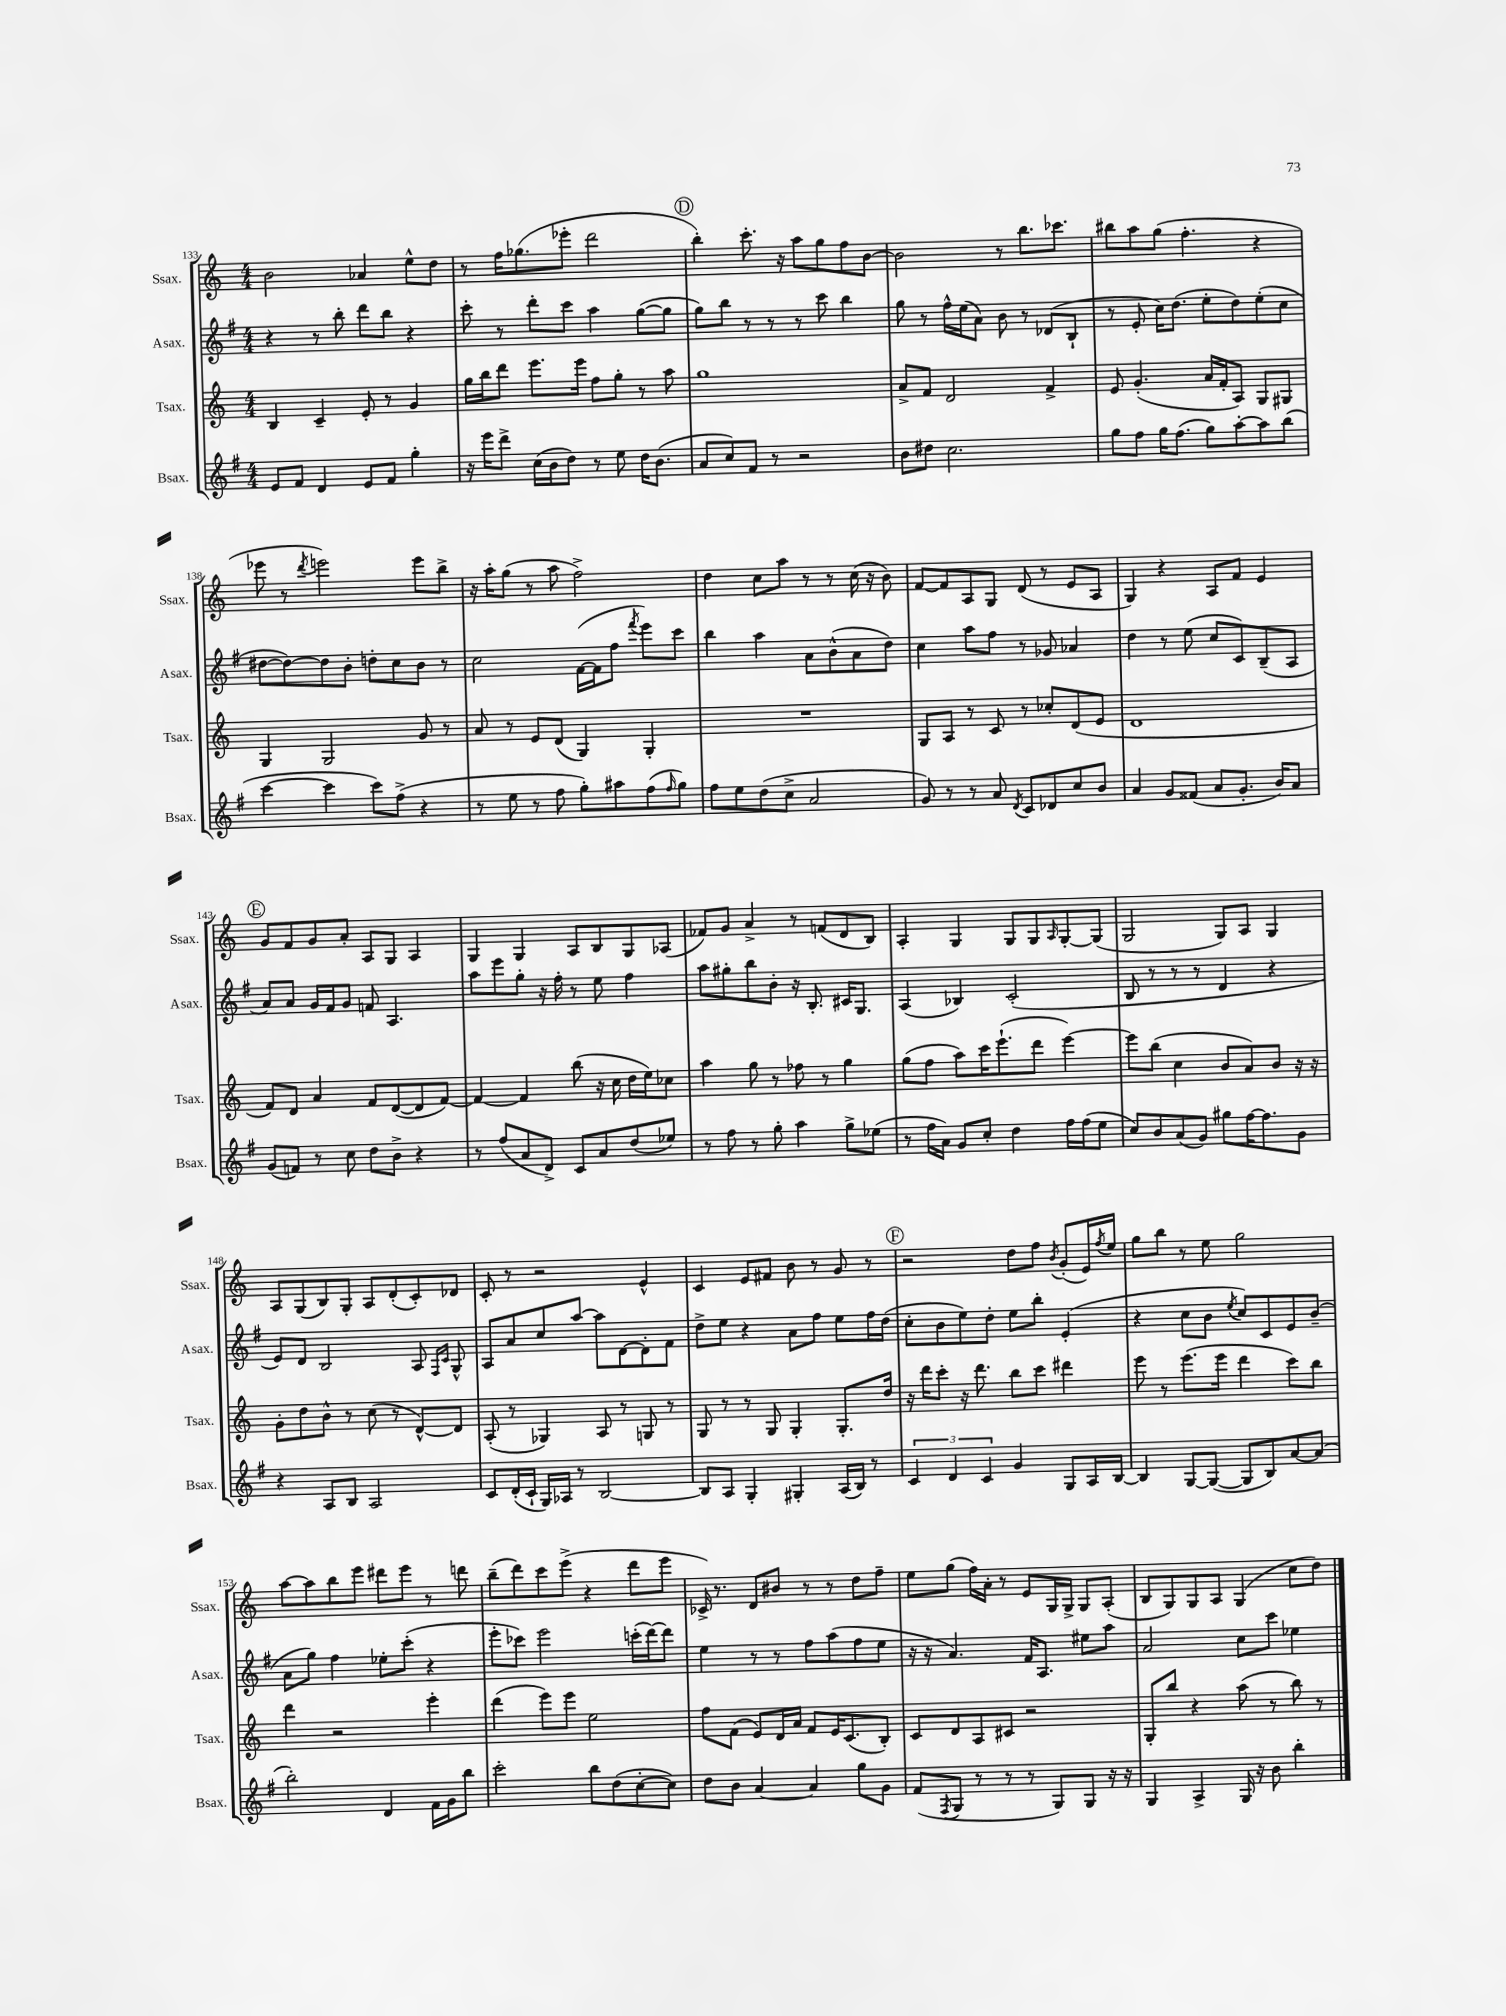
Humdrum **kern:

**kern	**kern	**kern	**kern
*staff4	*staff3	*staff2	*staff1
*clefG2	*clefG2	*clefG2	*clefG2
*k[f#]	*k[]	*k[f#]	*k[]
*M4/4	*M4/4	*M4/4	*M4/4
8e/L	4B/	4r	2b\
8f#/J	.	.	.
4d/	4c~/	8r	.
.	.	8bb'\	.
8e/L	8e'/	8ddd\L	4a-/
8f#/J	8r	8bb\J	.
4gg'\	4g/	4r	8ee^^\L
.	.	.	8dd\J
=	=	=	=
16r	16gg\LL	8ccc'\	8r
16eee\LK	16bb\J	.	.
8ddd^\J	8ddd\J	8r	16ff\LK
.	.	.	(8.gg-\
(16cc\LL	8.eee\L	8ddd'\L	.
16b\J	.	.	.
8dd\J)	.	8ccc\J	8eee-'\J
.	16eee\Jk	.	.
8r	8ff\L	4aa\	2ddd\
8ee\	8gg'\J	.	.
16dd\LK	8r	([8gg\L	.
(8.b\J	.	.	.
.	8aa\	8gg\]J	.
=	=	=	=
8a/L	1gg	8gg\L)	4bb'\)
8cc/)	.	8bb\J	.
8f#/J	.	8r	8.ccc'\
8r	.	8r	.
.	.	.	16r
2r	.	8r	8aa\L
.	.	8ccc\	8gg\
.	.	4bb\	8ff\
.	.	.	[8b\J
=	=	=	=
8b\L	8a^/L	8gg\	2b\]
8dd#\J	8f/J	8r	.
2.cc\	2d/	16ff#^^\LL	.
.	.	(16ee\J	.
.	.	8a\J)	.
.	.	8b\	8r
.	.	8r	8.bb\L
.	4f^/	(8d-/L	.
.	.	.	8.ccc-\J
.	.	8B`/J	.
=	=	=	=
8gg\L	8e/	8r	8bb#\L
8ff#\J	(4.g'/	8e'/	8aa\
16gg\LK	.	16cc\LK)	(8gg\J
(8.ff#\J	.	(8.dd\J	.
.	.	.	4.ff'\
8gg\L)	16a/LL	8ee'\L	.
.	16f'/J	.	.
[8aa'\	8A/J)	8dd\)	.
8aa\]	8G/L	(8ee'\	4r
(8bb\J	8G#/J	8cc\J	.
=	=	=	=
[4ccc\	4G/	[8dd#\L	8eee-\
.	.	8dd#\_)	8r
.	.	.	8qddd/
4ccc\]	2G/	8dd#\]	2eee\)
.	.	8b'\J	.
8ccc\L)	.	8dd'\L	.
(8ff#^\J	.	8cc\	.
4r	8g/	8b\J	8eee\L
.	8r	8r	8bb^\J
=	=	=	=
8r	8a/	2cc\	16r
.	.	.	16aa'\LK
8ee\	8r	.	(8gg\J
8r	8e/L	.	8r
8ff#\	(8d/J	.	8aa\
8gg'\L)	4G/)	([16f#\LL	2ff^\)
.	.	16f#\]J	.
8aa#\	.	8ff#\J	.
.	.	8qfff#/	.
(8ff#\	4G'/	8eee\L)	.
16qqff#/	.	.	.
8gg\J)	.	8ccc\J	.
=	=	=	=
8ff#\L	1r	4bb\	4dd\
8ee\	.	.	.
(8dd\	.	4aa\	8cc\L
8cc^\J	.	.	8aa\J
2a/	.	8a\L	8r
.	.	(8b^^\	8r
.	.	8a\	(16cc\
.	.	.	16r
.	.	8dd\J)	8b\)
=	=	=	=
8g/)	8G/L	4cc\	[8f/L
8r	8A/J	.	8f/]
8r	8r	8aa\L	8A/
8a/	8c/	8ff#\J	8G/J
8qd/	.	.	.
8c/L	8r	8r	(8d/
8d-/	8cc-'/L	8g-/	8r
8cc/	(8d/	4a-/	8e/L
8b/J	8e/J	.	8A/J
=	=	=	=
4a/	1d	4dd\	4G/)
8g/L	.	8r	4r
(8f##/J	.	(8ee\	.
8a/L	.	8cc/L	8A/L
8.g'/J	.	8c/)	8f/J
.	.	(8B~/	4e/
16b/LK)	.	.	.
8a/J	.	8A/J	.
=	=	=	=
(8g/L	8f/L)	8a/L)	8g/L
8f/J)	8d/J	8a/J	8f/
8r	4a/	16g/LL	8g/
.	.	16f#/J	.
8cc\	.	8g/J	8a'/J
8dd\L	8f/L	8f/	8A/L
8b^\J	([8d/	4.A/	8G/J
4r	8d/]	.	4A/
.	[8f/J)	.	.
=	=	=	=
8r	4f/_	8aa\L	4G/
(8ff#/L	.	8eee\	.
8a/	4f/]	8gg'\J	4G/
8d^/J)	.	16r	.
.	.	16ff#'\	.
8c/L	(8bb\	8r	8A/L
8a/	16r	8ee\	8B/
.	16cc\	.	.
(8dd/	16dd\LL	4ff#\	8G/
.	16ee\J)	.	.
8ee-/J)	8cc-\J	.	(8A-/J
=	=	=	=
8r	4aa\	8aa\L	8f-/L)
8ff#\	.	8gg#'\	8g/J
8r	8gg\	8bb\	4a^/
8gg'\	8r	8b'\J	.
4aa\	8ff-\	16r	8r
.	.	8.B'/	.
.	8r	.	(8f/L
8gg^\L	4gg\	16c#/LK	8d/
.	.	8.G/J	.
(8ee-\J	.	.	8B/J)
=	=	=	=
8r	(8gg\L	(4A/	4A'/
16ff#\LL	8ff\J	.	.
16a\JJ)	.	.	.
8g/L	8aa\L)	4B-/)	4G/
8cc'/J	16ccc\K	.	.
.	(8.eee`\	.	.
4dd\	.	(2c'/	8G/L
.	8ddd\J	.	8G/
.	.	.	16qqA/
16ff#\LL	[4eee\)	.	[8G'/
(16ff#\J	.	.	.
8ee\J	.	.	(8G/]J
=	=	=	=
8cc/L)	8eee\]L	8B/	2G/
8b/	(8bb\J	8r	.
(8a/	4cc\	8r	.
8g/J)	.	8r	.
8gg#\L	8b/L	4d/	8G/L)
[16ff#\K	8a/)	.	8A/J
8.ff#\]	.	.	.
.	8b/J	4r	4G/
8g\J	16r	.	.
.	16r	.	.
=	=	=	=
4r	8g'\L	8e/L)	8A/L
.	8dd\	8d/J	(8G/
8A/L	8b^^\J	2B/	8B/)
8B/J	8r	.	8G'/J
2A/	(8cc\	.	8A/L
.	8r	.	(8d'/
.	[8d^^/L)	8A/	8c'/)
.	.	16qqF#/LL	.
.	.	16qqc/JJ	.
.	8d/]J	8G^^/	8d-/J
=	=	=	=
8c/L	(8A'/	8A/L	8c'/
(16d'/L	8r	8a/	8r
16c`/JJ	.	.	.
16G/LL)	4G-/)	8cc/	2r
16A-/JJ	.	.	.
8r	.	[8aa/J	.
[2B/	8A/	8aa\]L	.
.	8r	[8d\	.
.	8G/	8d'\]	4e^^/
.	8r	8f#\J	.
=	=	=	=
8B/]L	8G/	8dd^\L	4c/
8A/J	8r	8ee\J	.
4G'/	8r	4r	8e/L
.	8G/	.	8f#/J
4G#'/	4G'/	8a\L	8b\
.	.	8ff#\J	8r
(16A/LL	8.G'/L	8ee\L	8g/
16B/JJ)	.	.	.
8r	.	16ff#\L	8r
.	16dd/Jk	(16dd\JJ	.
=	=	=	=
6c/	16r	8cc'\L	2r
.	16ddd\LK	.	.
.	8ccc'\J	8b\	.
6d/	.	.	.
.	16r	8ee\)	.
.	8.ddd\	.	.
6c/	.	.	.
.	.	8dd'\J	.
4g/	8bb\L	8ee\L	8dd\L
.	8ccc\J	8bb'\J	8ff\J
.	.	.	8qb/
8G/L	4ddd#\	(4e'/	(8g'/L
16A/L	.	.	16e/L)
.	.	.	8qff/
[16B/JJ	.	.	16ee/JJ
=	=	=	=
4B/]	8eee\	4r	8gg\L
.	8r	.	8bb\J
[8G/L	(8.eee\L	8cc\L	8r
(8G/_J	.	8b\J	8ee\
.	16eee\Jk	.	.
.	.	8qee/	.
8G/]L	4ddd\	8cc/L)	2gg\
8B/)	.	8c/	.
[8a/	8ccc\L)	8e/	.
(8a/]J	8bb\J	(8b~/J	.
=	=	=	=
2bb'\)	4ddd\	8a\L	[8aa\L
.	.	8gg\J)	8aa\]
.	2r	4ff#\	8bb\
.	.	.	8eee\J
4d/	.	8ee-'\L	8ddd#\L
.	.	(8ccc'\J	8eee\J
16f#\LL	4eee'\	4r	8r
16g\J	.	.	.
8bb\J	.	.	8ddd\
=	=	=	=
2ccc'\	(4ddd\	8eee'\L	(8bb~\L
.	.	8ccc-\J)	8ddd\)
.	8eee\L)	2eee\	8ccc\
.	8eee\J	.	(8eee^\J
8bb\L	2ee\	.	4r
(8dd\	.	.	.
[8cc'\	.	(16ccc'\LL	8ddd\L
.	.	[16ddd\J)	.
8cc\]J)	.	8ddd\]J	8eee\J
=	=	=	=
8dd\L	8ff\L	4ee\	16c-^/)
.	.	.	8.r
8b\J	(8f\J	.	.
[4a/	8e/L)	8r	8d/L
.	16d/L	8r	8b#/J
.	16a/JJ	.	.
4a/]	8f/L	8ff#\L	8r
.	16e/K	(8aa\	8r
.	(8.c/	.	.
8gg\L	.	8ff#\	8dd\L
8g\J	8B'/J)	8ee\J	8ff~\J
=	=	=	=
(8f#/L	8c/L	16r	8ee\L
.	.	16r	.
8qF#/	.	.	.
8G/J	8d/	4.a/)	(8gg\J
8r	8A/	.	16ff\LL)
.	.	.	16a'\JJ
8r	8c#/J	.	8r
8r	2r	16f#/LK	8e/L
.	.	8.A/J	.
8G/L)	.	.	16G/L
.	.	.	16G^/JJ
8G/J	.	8ee#\L	8G/L
16r	.	8aa\J	(8A'/J
16r	.	.	.
=	=	=	=
4G/	8G'/L	2a/	8B/L
.	8bb/J	.	8G/)
4A^/	4r	.	8G/
.	.	.	8A/J
16G/	(8aa\	8cc\L	(4G/
16r	.	.	.
8b\	8r	8ccc\J	.
4bb'\	8bb\)	4ee-\	8cc\L
.	8r	.	8dd\J)
==	==	==	==
*-	*-	*-	*-
